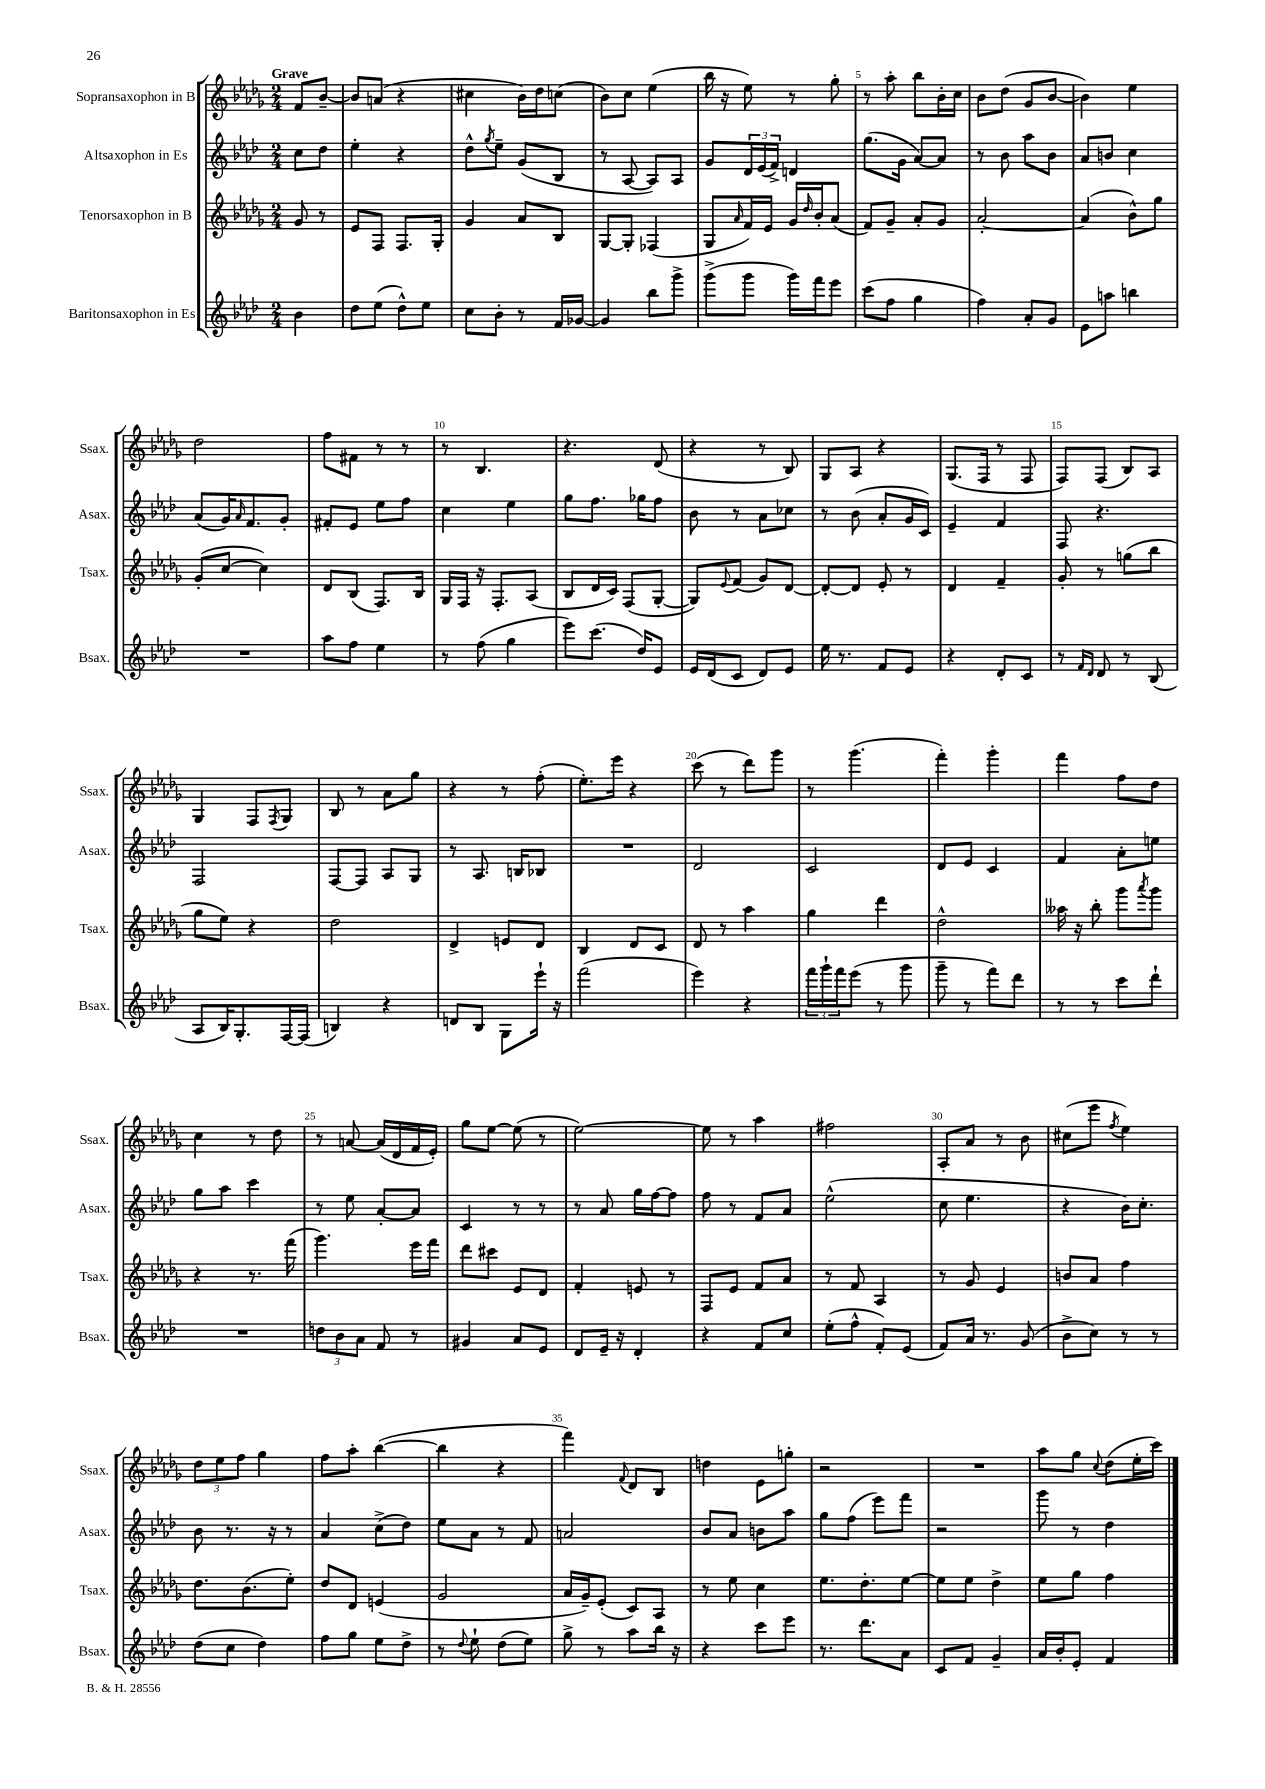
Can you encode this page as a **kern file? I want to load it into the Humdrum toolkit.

**kern	**kern	**kern	**kern
*staff4	*staff3	*staff2	*staff1
*clefG2	*clefG2	*clefG2	*clefG2
*k[b-e-a-d-]	*k[b-e-a-d-g-]	*k[b-e-a-d-]	*k[b-e-a-d-g-]
*M2/4	*M2/4	*M2/4	*M2/4
4b-	8g-	8cc	8f
.	8r	8dd-	[8b-~
=	=	=	=
8dd-	8e-	4ee-'	8b-]
(8ee-	8F	.	(8a
8dd-^^)	8.F	4r	4r
8ee-	.	.	.
.	16G-'	.	.
=	=	=	=
8cc	4g-	8dd-^^	4cc#
.	.	8qgg	.
8b-'	.	8ee-~	.
8r	8a-	(8g	16b-)
.	.	.	16dd-
16f	8B-	8B-	(8cc
[16g-	.	.	.
=	=	=	=
4g-]	[8G-	8r	8b-)
.	8G-']	[8A-	8cc
8bb-	(4F-	8A-])	(4ee-
8ggg^	.	8A-	.
=	=	=	=
(8ggg^	8G-	8g	16bb-
.	.	.	16r
.	16qqa-	.	.
8ggg	16f)	24d-	8ee-)
.	.	(24e-	.
.	16e-	.	.
.	.	24f^)	.
16ggg)	16g-	4d	8r
.	16qqdd-	.	.
16fff	16b-'	.	.
8eee-	(8a-	.	8gg-'
=	=	=	=
(8ccc	8f)	(8.gg	8r
8ff	8g-~	.	8aa-'
.	.	16g	.
4gg	8a-'	[8a-)	8bb-
.	8g-	8a-]	16b-'
.	.	.	16cc
=	=	=	=
4ff)	[2a-'	8r	8b-
.	.	8b-	(8dd-
8a-'	.	8aa-	8g-
8g	.	8b-	[8b-
=	=	=	=
8e-	(4a-]	8a-	4b-])
8aa	.	8b	.
4bb	8b-^^)	4cc	4ee-
.	8gg-	.	.
=	=	=	=
2r	(8g-'	(8a-	2dd-
.	[8cc	16g)	.
.	.	16qqa-	.
.	.	8.f	.
.	4cc])	.	.
.	.	8g'	.
=	=	=	=
8aa-	8d-	8f#'	8ff
8ff	(8B-	8e-	8f#
4ee-	8.F)	8ee-	8r
.	.	8ff	8r
.	16B-	.	.
=	=	=	=
8r	16G-	4cc	8r
.	16F	.	.
(8ff	16r	.	4.B-
.	8.F'	.	.
4gg	.	4ee-	.
.	(8A-	.	.
=	=	=	=
8eee-)	8B-	8gg	4.r
(8.ccc	16d-	8.ff	.
.	16c)	.	.
.	(8F	.	.
16dd-)	.	16gg-	.
8e-	[8G-'	8ff	(8d-
=	=	=	=
16e-	8G-])	8b-	4r
(16d-	.	.	.
.	8qqe-	.	.
8c	(8f	8r	.
8d-)	8g-)	8a-	8r
8e-	[8d-	8cc-	8B-)
=	=	=	=
16ee-	8d-'_	8r	8G-
8.r	.	.	.
.	8d-]	(8b-	8A-
8f	8e-'	8a-'	4r
8e-	8r	16g	.
.	.	16c)	.
=	=	=	=
4r	4d-	4e-~	(8.G-
.	.	.	16F
8d-'	4f~	4f	8r
8c	.	.	8F
=	=	=	=
8r	8g-'	8F	8F)
16qqf	.	.	.
16qqd-	.	.	.
8d-	8r	4.r	(8F
8r	(8gg	.	8B-)
(8B-	8bb-	.	8A-
=	=	=	=
8A-	8gg-	2F	4G-
16B-)	8ee-)	.	.
8.G'	.	.	.
.	4r	.	8F
.	.	.	8qF
[16F	.	.	8G-
(16F]	.	.	.
=	=	=	=
4B)	2dd-	[8F	8B-
.	.	8F]	8r
4r	.	8A-	8a-
.	.	8G	8gg-
=	=	=	=
8d	4d-^	8r	4r
8B-	.	8.A-	.
8G	8e	.	8r
.	.	16B	.
16eee-`	8d-	8B-	(8ff'
16r	.	.	.
=	=	=	=
(2fff	4B-	2r	8.ee-')
.	.	.	16eee-
.	8d-	.	4r
.	8c	.	.
=	=	=	=
4eee-)	8d-	2d-	(8ccc
.	8r	.	8r
4r	4aa-	.	8ddd-)
.	.	.	8ggg-
=	=	=	=
24fff	4gg-	2c	8r
24ggg`	.	.	.
24fff	.	.	.
(8eee-	.	.	(4.ggg-
8r	4ddd-	.	.
8ggg	.	.	.
=	=	=	=
8ggg~	2dd-^^	8d-	4fff')
8r	.	8e-	.
8fff)	.	4c	4ggg-'
8ddd-	.	.	.
=	=	=	=
8r	16aa--	4f	4fff
.	16r	.	.
8r	8bb-'	.	.
8ccc	8ggg-	8a-'	8ff
.	8qaaa-	.	.
8ddd-`	8ggg-	8ee	8dd-
=	=	=	=
2r	4r	8gg	4cc
.	.	8aa-	.
.	8.r	4ccc	8r
.	.	.	8dd-
.	(16fff	.	.
=	=	=	=
12dd	4.ggg-)	8r	8r
12b-	.	.	.
.	.	8ee-	[8a
12a-	.	.	.
8f	.	[8a-'	(16a]
.	.	.	16d-
8r	16eee-	8a-]	16f
.	16fff	.	16e-')
=	=	=	=
4g#	8ddd-	4c	8gg-
.	8ccc#	.	[8ee-
8a-	8e-	8r	(8ee-]
8e-	8d-	8r	8r
=	=	=	=
8d-	4f'	8r	[2ee-)
16e-~	.	8a-	.
16r	.	.	.
4d-'	8e	16gg	.
.	.	[16ff	.
.	8r	8ff]	.
=	=	=	=
4r	8F	8ff	8ee-]
.	8e-	8r	8r
8f	8f	8f	4aa-
8cc	8a-	8a-	.
=	=	=	=
(8ee-'	8r	(2ee-^^	2ff#
8ff^^	8f	.	.
8f')	4A-	.	.
(8e-	.	.	.
=	=	=	=
8f)	8r	8cc	8A-'
16a-	8g-	4.ee-	8a-
8.r	.	.	.
.	4e-	.	8r
(8g	.	.	8b-
=	=	=	=
8b-^	8b	4r	(8cc#
8cc)	8a-	.	8eee-
.	.	.	8qff
8r	4ff	16b-)	4ee-)
.	.	8.cc'	.
8r	.	.	.
=	=	=	=
(8dd-	8.dd-	8b-	12dd-
.	.	.	12ee-
8cc	.	8.r	.
.	.	.	12ff
.	(8.b-	.	.
4dd-)	.	.	4gg-
.	.	16r	.
.	8ee-')	8r	.
=	=	=	=
8ff	8dd-	4a-	8ff
8gg	8d-	.	8aa-'
8ee-	(4e	(8cc^	([4bb-
8dd-^	.	8dd-)	.
=	=	=	=
8r	2g-	8ee-	4bb-]
8qqdd-	.	.	.
8ee-`	.	8a-	.
(8dd-	.	8r	4r
8ee-)	.	8f	.
=	=	=	=
8gg^	16a-	2a	4fff)
.	16g-~)	.	.
8r	(8e-'	.	.
.	.	.	8qqf
8aa-	8c)	.	8d-
16bb-	8A-	.	8B-
16r	.	.	.
=	=	=	=
4r	8r	8b-	4dd
.	8ee-	8a-	.
8ccc	4cc	8b	8e-
8eee-	.	8aa-	8gg'
=	=	=	=
8.r	8.ee-	8gg	2r
.	.	(8ff	.
8.ddd-	8.dd-'	.	.
.	.	8eee-)	.
8a-	[8ee-	8fff	.
=	=	=	=
8c	8ee-]	2r	2r
8f	8ee-	.	.
4g~	4dd-^	.	.
=	=	=	=
16a-	8ee-	8ggg	8aa-
16b-'	.	.	.
8e-'	8gg-	8r	8gg-
.	.	.	8qqcc
4f	4ff	4dd-	(8dd-
.	.	.	16ee-'
.	.	.	16ccc)
==	==	==	==
*-	*-	*-	*-
